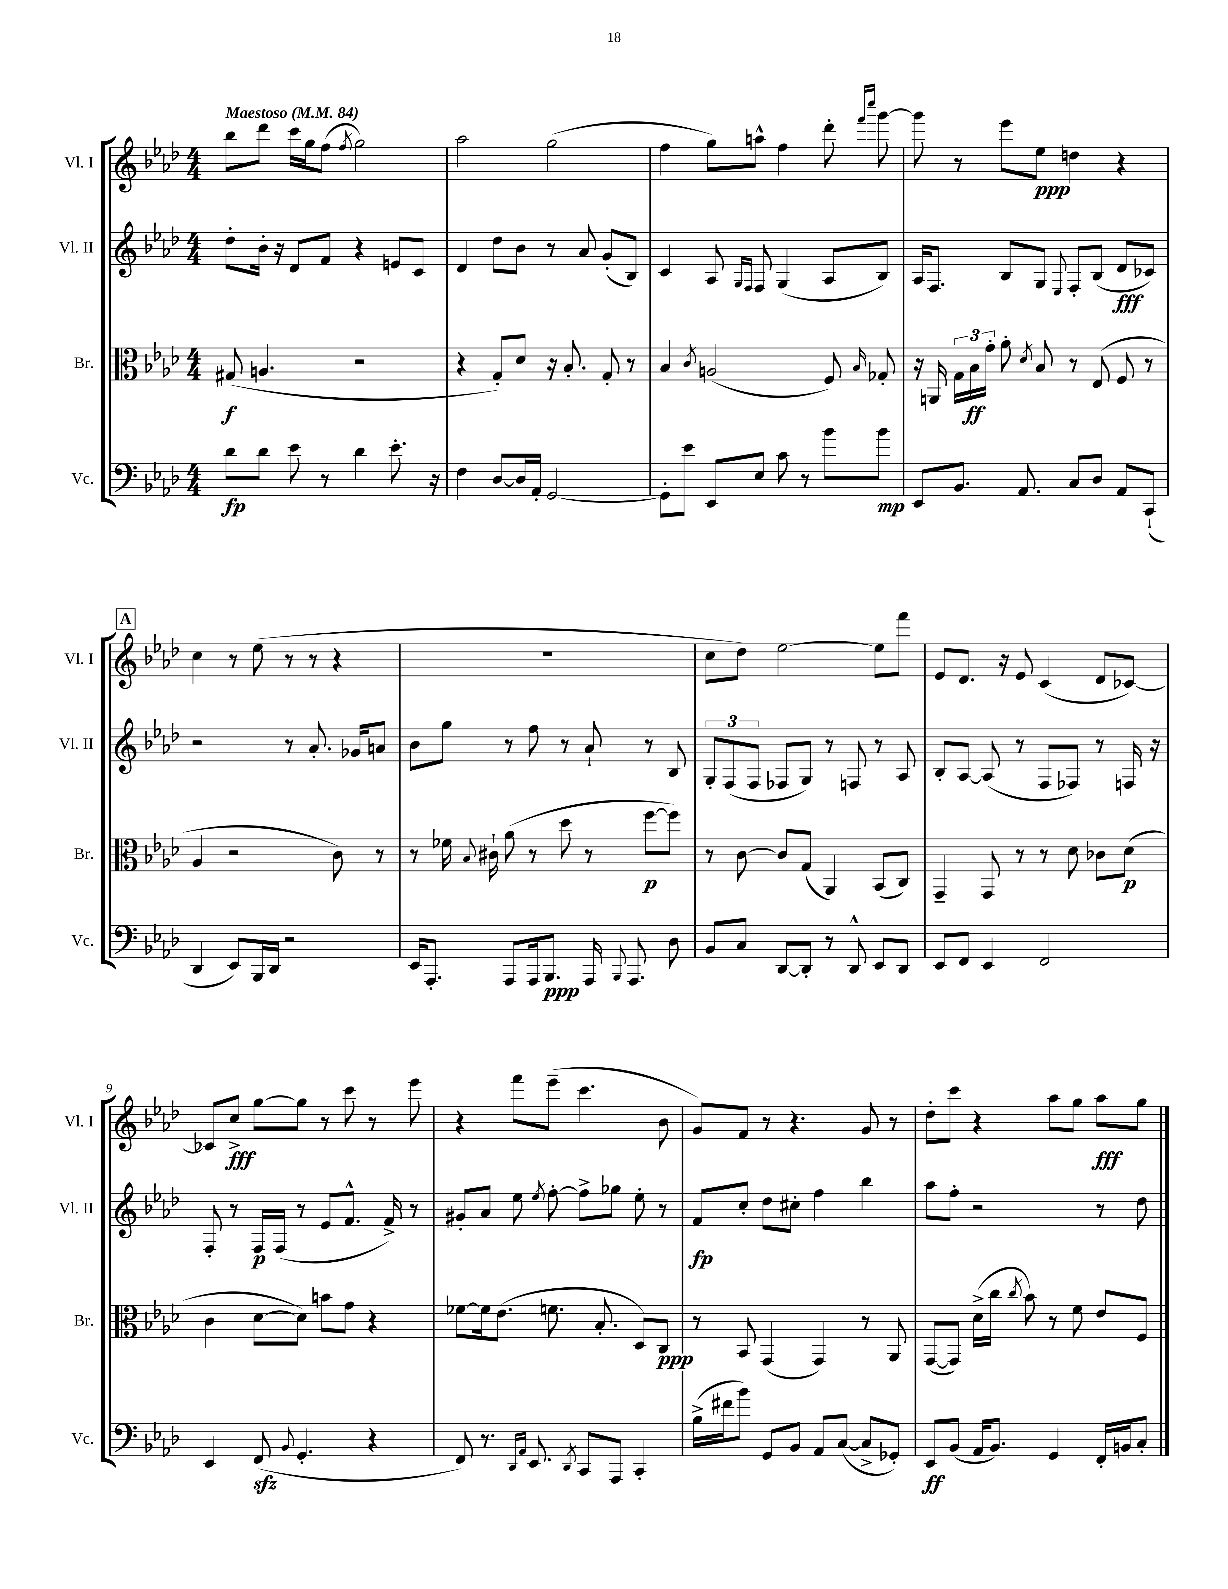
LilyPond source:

<<
\new StaffGroup <<
\new Staff = "s0" \with { instrumentName = "Vl. I" shortInstrumentName = "Vl. I" } {
    \clef treble \key aes \major \numericTimeSignature \time 4/4 \tempo "Maestoso" 4 = 84
    \autoBeamOff bes''8[ des'''8] c'''16[ g''16 f''8]( \acciaccatura { f''8 } g''2) |
    aes''2 g''2( |
    f''4 g''8[) a''8]-^ f''4 des'''8-. \grace { f'''16[ c''''16] } g'''8~ |
    g'''8 r8 ees'''8[ ees''8]\ppp d''4 r4 |
    \mark \markup { \box "A" } c''4 r8 ees''8( r8 r8 r4 |
    R1 |
    c''8[ des''8]) ees''2~ ees''8[ f'''8] |
    ees'8[ des'8.] r16 ees'8 c'4( des'8[ ces'8]~) |
    ces'8[ c''8]->\fff g''8[~ g''8] r8 c'''8 r8 ees'''8 |
    r4 f'''8[ ees'''8]--( c'''4. bes'8 |
    g'8[) f'8] r8 r4. g'8 r8 |
    des''8[-. c'''8] r4 aes''8[ g''8] aes''8[\fff g''8] \bar "|." |
}
\new Staff = "s1" \with { instrumentName = "Vl. II" shortInstrumentName = "Vl. II" } {
    \clef treble \key aes \major \numericTimeSignature \time 4/4
    \autoBeamOff des''8[-. bes'16]-. r16 des'8[ f'8] r4 e'8[ c'8] |
    des'4 des''8[ bes'8] r8 aes'8 g'8[-.( bes8]) |
    c'4 aes8 \grace { g16[ f16] } f8 g4( aes8[ bes8]) |
    aes16[ f8.] bes8[ g8] \appoggiatura { ees8 } f8[-. bes8]( des'8[\fff ces'8]) |
    \mark \markup { \box "A" } r2 r8 aes'8.-. ges'16[ a'8] |
    bes'8[ g''8] r8 f''8 r8 aes'8-! r8 bes8 |
    \tuplet 3/2 { g8[-. f8( f8] } fes8[ g8]) r8 f8 r8 aes8 |
    bes8[-. aes8]~ aes8( r8 f8[ fes8]) r8 f16 r16 |
    f8-. r8 f16[\p f16]( r8 ees'8[ f'8.]-^ f'16->) r8 |
    gis'8[-. aes'8] ees''8 \acciaccatura { ees''8 } f''8~-. f''8[-> ges''8] ees''8-. r8 |
    f'8[\fp c''8]-. des''8[ cis''8]-. f''4 bes''4 |
    aes''8[ f''8]-. r2 r8 des''8 \bar "|." |
}
\new Staff = "s2" \with { instrumentName = "Br." shortInstrumentName = "Br." } {
    \clef alto \key aes \major \numericTimeSignature \time 4/4
    \autoBeamOff gis8\f( a4. r2 |
    r4 g8[-.) des'8] r16 bes8.-. g8-. r8 |
    bes4 \acciaccatura { c'8 } a2( f8) \grace { bes16 } ges8-. |
    r16 a,16 \tuplet 3/2 { g16[ bes16\ff g'16]-. } aes'8-. \acciaccatura { des'8 } bes8 r8 ees8( f8 r8 |
    \mark \markup { \box "A" } aes4 r2 c'8) r8 |
    r8 fes'16 \appoggiatura { bes8 } cis'16-! aes'8( r8 des''8 r8 f''8[~\p f''8]) |
    r8 c'8~ c'8[ g8]( aes,4) bes,8[( c8]) |
    g,4-- g,8 r8 r8 des'8 ces'8[ des'8]\p( |
    c'4 des'8[~ des'8]) b'8[ g'8] r4 |
    fes'8[~ fes'16 ees'8.]( f'8. bes8.-. des8[) c8]\ppp |
    r8 bes,8 g,4( g,4) r8 aes,8 |
    g,8[~( g,8]) des'16[->( c''16] \acciaccatura { c''8 } bes'8) r8 f'8 ees'8[ f8] \bar "|." |
}
\new Staff = "s3" \with { instrumentName = "Vc." shortInstrumentName = "Vc." } {
    \clef bass \key aes \major \numericTimeSignature \time 4/4
    \autoBeamOff des'8[\fp des'8] ees'8 r8 des'4 ees'8.-. r16 |
    f4 des8[~ des16 aes,16]-. g,2~ |
    g,8[-. ees'8] ees,8[ ees8] c'8 r8 bes'8[ bes'8]\mp |
    ees,8[ bes,8.] aes,8. c8[ des8] aes,8[ c,8]-!( |
    \mark \markup { \box "A" } des,4 ees,8[) bes,,16 des,16] r2 |
    ees,16[ aes,,8.]-. aes,,8[ aes,,16 bes,,8.]\ppp aes,,16 \appoggiatura { bes,,8 } aes,,8. des8 |
    bes,8[ c8] des,8[~ des,8]-. r8 des,8-^ ees,8[ des,8] |
    ees,8[ f,8] ees,4 f,2 |
    ees,4 f,8\sfz( \appoggiatura { bes,8 } g,4.-. r4 |
    f,8) r8. \grace { des,16[ aes,16] } ees,8. \acciaccatura { des,8 } c,8[ aes,,8] c,4-. |
    bes16[->( fis'16 bes'8]) g,8[ bes,8] aes,8[ c8]~( c8[-> ges,8]-.) |
    ees,8[\ff bes,8]( aes,16[ bes,8.]) g,4 f,16[-. b,16 c8]-. \bar "|." |
}
>>
>>
